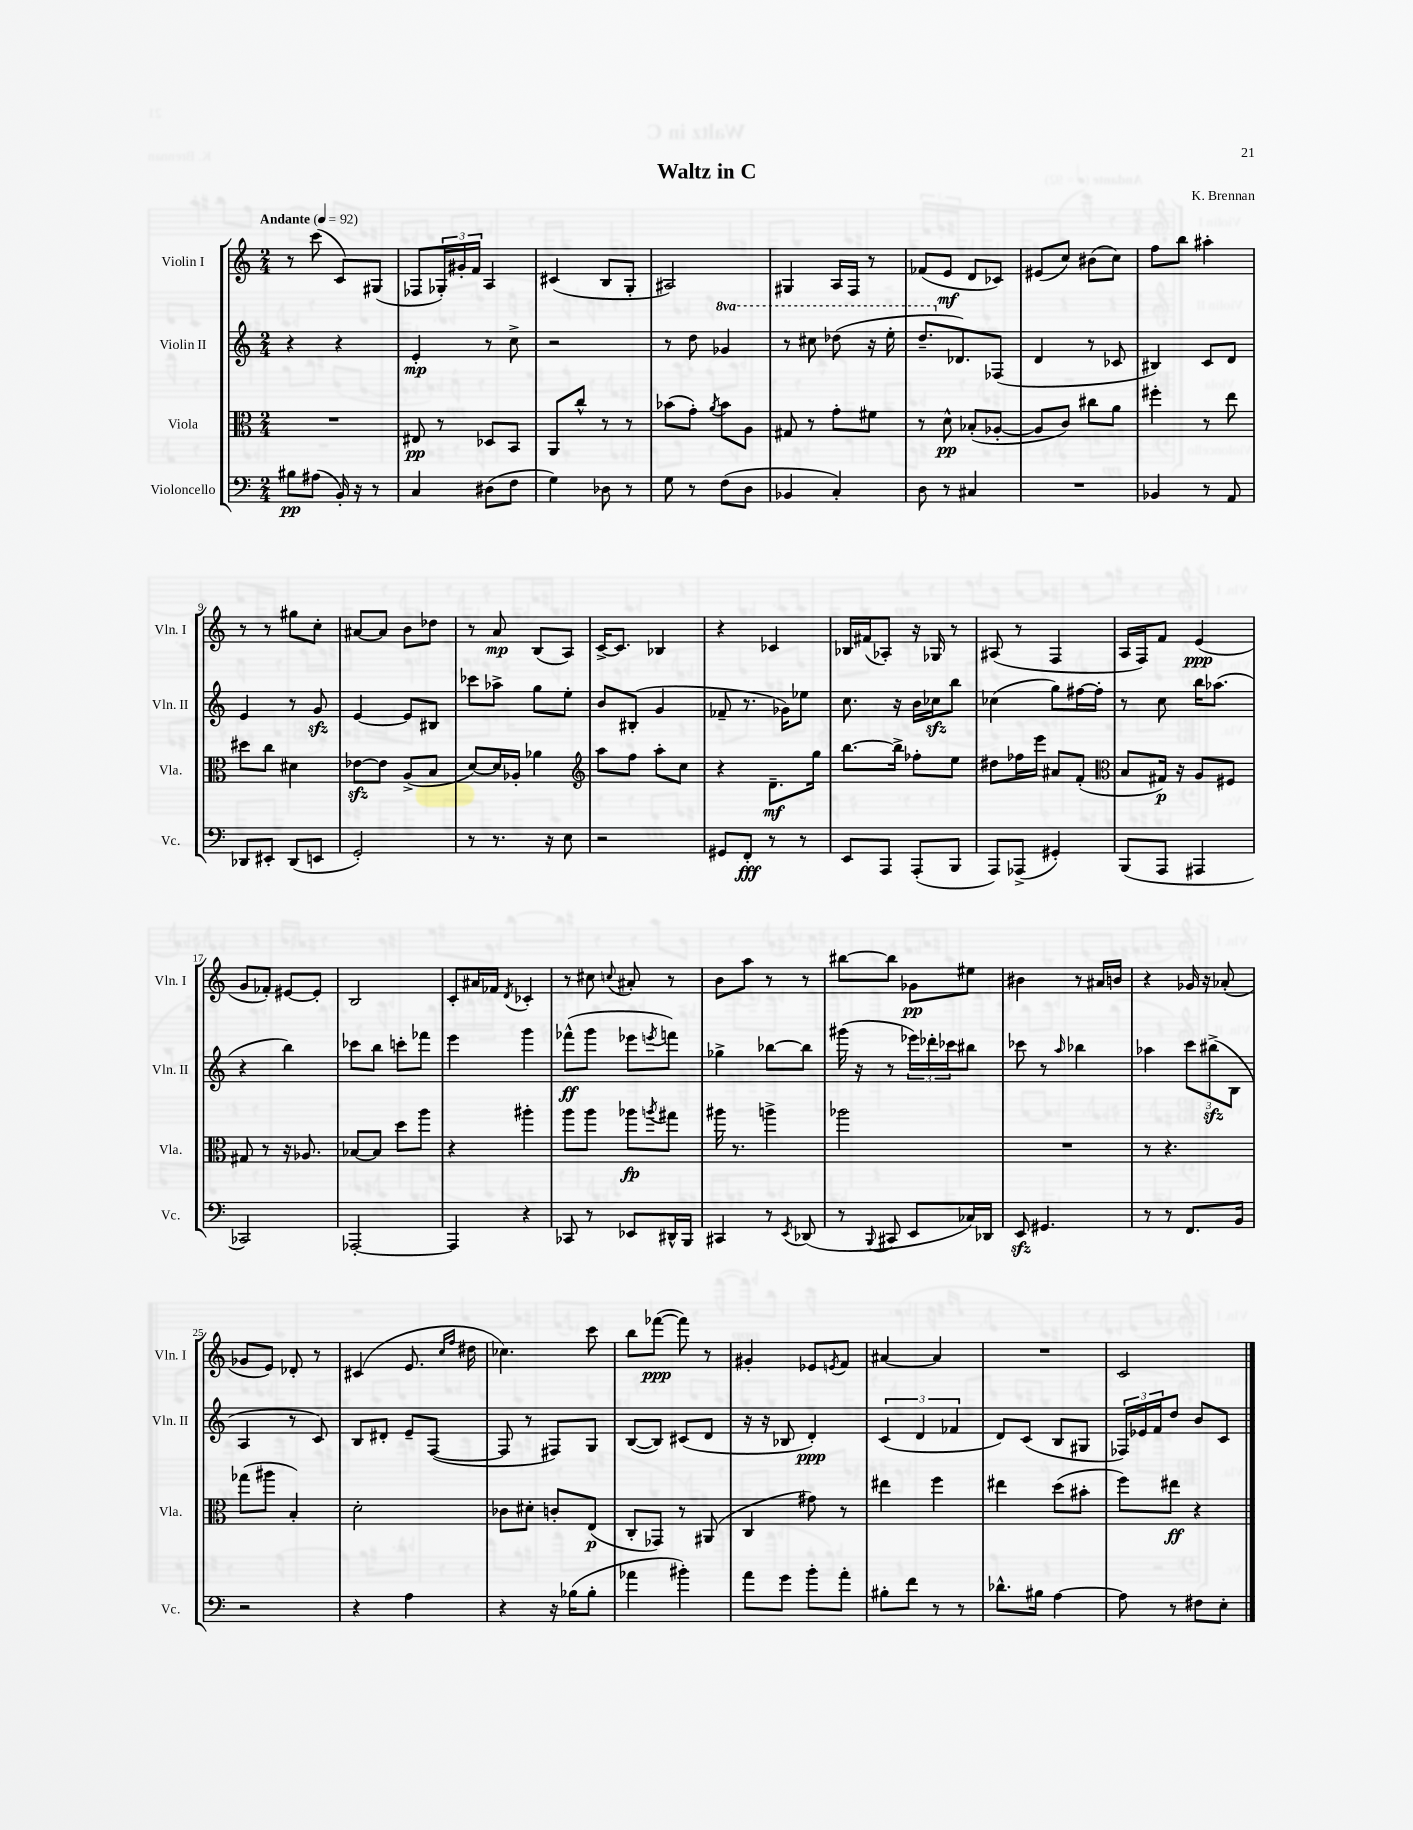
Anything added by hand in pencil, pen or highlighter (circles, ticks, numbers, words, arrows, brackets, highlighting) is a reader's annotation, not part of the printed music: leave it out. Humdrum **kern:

**kern	**kern	**kern	**kern
*staff4	*staff3	*staff2	*staff1
*clefF4	*clefC3	*clefG2	*clefG2
*k[]	*k[]	*k[]	*k[]
*M2/4	*M2/4	*M2/4	*M2/4
*MM92	*MM92	*MM92	*MM92
8B#	2r	4r	8r
(8A#	.	.	(8ccc
16BB')	.	4r	8c)
16r	.	.	.
8r	.	.	(8G#
=	=	=	=
4C	8E#	4e'	8F-
.	8r	.	24G-')
.	.	.	24g#'
.	.	.	24f
(8D#	8D-	8r	4A
8F	8BB	8cc^	.
=	=	=	=
4G)	8AA	2r	(4c#
.	8cc^^	.	.
8D-	8r	.	8B
8r	8r	.	8G'
=	=	=	=
8G	(8b-	8r	2A#)
8r	8g')	8dd	.
.	8qa	.	.
(8F	8b-	4gg-	.
8D	8A	.	.
=	=	=	=
4BB-	8G#	8r	4G#
.	8r	8ccc#	.
4C')	8g'	(8ddd-	16A
.	.	.	16F
.	8f#	16r	8r
.	.	16eee'	.
=	=	=	=
8D	8r	8.ddd~	(8f-
8r	8d^^	.	8e
.	.	8.d-)	.
4C#	(8B-'	.	8d
.	[8A-'	(8F-	8c-)
=	=	=	=
2r	8A-]	4d	(8e#
.	8c)	.	8cc)
.	8cc#	8r	(8b#
.	8a	8c-	8cc)
=	=	=	=
4BB-	4ff#'	4B#)	8ff
.	.	.	8bb
8r	8r	8c	4aa#'
8AA	8ee	8d	.
=	=	=	=
8DD-	8dd#	4e	8r
8EE#'	8cc	.	8r
(8DD-	4d#	8r	8gg#
8EE	.	8g	8cc'
=	=	=	=
2GG')	[8e-	[4e	[8a#
.	8e-]	.	8a#]
.	(8A^	8e]	8b
.	8B	8B#	8dd-
=	=	=	=
8r	[8d)	8ccc-	8r
8.r	16d]	8aa-^	8a
.	16A-'	.	.
.	4a-	8gg	(8B
16r	.	.	.
8E	.	8ee'	8A)
=	=	=	=
*	*clefG2	*	*
2r	8aa	8b	[16c^
.	.	.	8.c]
.	8ff	(8B#'	.
.	8aa'	4g	4B-
.	8cc	.	.
=	=	=	=
8GG#	4r	8f-~	4r
8FF'	.	8.r	.
8r	8.d~	.	4c-
.	.	16g-)	.
8r	.	8ee-	.
.	16gg	.	.
=	=	=	=
8EE	[8.bb	8.cc	16B-
.	.	.	(16f#
8AAA	.	.	8A-')
.	16bb^]	16r	.
(8AAA'	8ff-'	16b	16r
.	.	16cc-	16G-
8BBB	8ee	8bb	8r
=	=	=	=
8AAA)	8dd#	(4cc-	(8A#
(8AAA-^	16ff-	.	8r
.	16eee	.	.
4GG#')	8a#	8gg)	4F
.	(8f'	[16ff#	.
.	.	16ff#']	.
=	=	=	=
*	*clefC3	*	*
(8BBB	8B	8r	16A
.	.	.	16F)
8AAA	16G#)	8cc	8f
.	16r	.	.
4AAA#	8A	16bb	(4e
.	.	(8.aa-	.
.	8F#	.	.
=	=	=	=
2CC-)	8G#	4r	8g
.	8r	.	8f-')
.	16r	4bb)	[8e#
.	8.A-	.	.
.	.	.	8e#']
=	=	=	=
[2AAA-'	[8B-	8ccc-	2B
.	8B-]	8bb	.
.	8dd	8ccc'	.
.	8aa	8fff-	.
=	=	=	=
4AAA-]	4r	4eee	8c'
.	.	.	16a#
.	.	.	16f-
.	.	.	8qd
4r	4aa#'	4ggg	4c-'
=	=	=	=
8CC-	8aa	(8fff-^^	8r
8r	8aa	8ggg	8cc#
.	.	.	8qqcc
8EE-	8aa-	8eee-	8a#'
.	8qaa	8qeee	.
16DD#^^	8gg#	8fff)	8r
16BBB	.	.	.
=	=	=	=
4CC#	16aa#	4gg-^	8b
.	8.r	.	.
.	.	.	8aa
8r	4aa^	[8bb-	8r
8qEE	.	.	.
(8DD-	.	8bb-]	8r
=	=	=	=
8r	2aa-	(16ggg#	[8bb#
.	.	16r	.
8qqBBB	.	.	.
8CC#	.	8r	8bb#]
8EE	.	24eee-)	8g-
.	.	24ddd-'	.
.	.	24ccc-	.
16C-)	.	8bb#	8ee#
16DD-	.	.	.
=	=	=	=
8EE	2r	8ccc-	4b#
4.GG#	.	8r	.
.	.	16qqaa	.
.	.	4bb-	8r
.	.	.	16a#
.	.	.	16b
=	=	=	=
8r	8r	4aa-	4r
8r	4.r	.	.
8.FF	.	12ccc	16g-
.	.	.	16r
.	.	(12bb#^	.
.	.	.	(8a-'
.	.	12B	.
16BB	.	.	.
=	=	=	=
2r	(8gg-	4A	8g-
.	8aa#	.	8e)
.	4B')	8r	8d-'
.	.	8c)	8r
=	=	=	=
4r	2d'	8B	(4c#
.	.	8d#'	.
4A	.	8e~	8.e
.	.	([8F	.
.	.	.	16qqcc
.	.	.	16qqff
.	.	.	16dd#
=	=	=	=
4r	8c-	8F]	4.cc-)
.	8d#'	8r	.
16r	8c'	8F#)	.
(16B-	.	.	.
8B-'	(8E	8G	8ccc
=	=	=	=
4a-	8C'	([8B	8bb
.	8GG-)	8B])	([8fff-
4b#')	8r	(8c#	8fff-])
.	(8AA#	8d	8r
=	=	=	=
8a	4C	16r	4g#'
.	.	16r	.
8g	.	8B-	.
8b'	8g#)	4d')	8e-
.	.	.	8qe
8a'	8r	.	8f
=	=	=	=
8B#'	4ee#	(6c	[4a#
8f	.	.	.
.	.	6d	.
8r	4ff	.	4a#]
.	.	6f-	.
8r	.	.	.
=	=	=	=
8.d-^^	4ee#	8d)	2r
.	.	(8c	.
16B#	.	.	.
[4A	(8dd	8B	.
.	8b#'	8G#	.
=	=	=	=
8A]	8ff)	24F-)	2c
.	.	24e-	.
.	.	24f	.
8r	8ee#	8dd	.
8F#	4r	8b	.
8E'	.	8c	.
==	==	==	==
*-	*-	*-	*-
